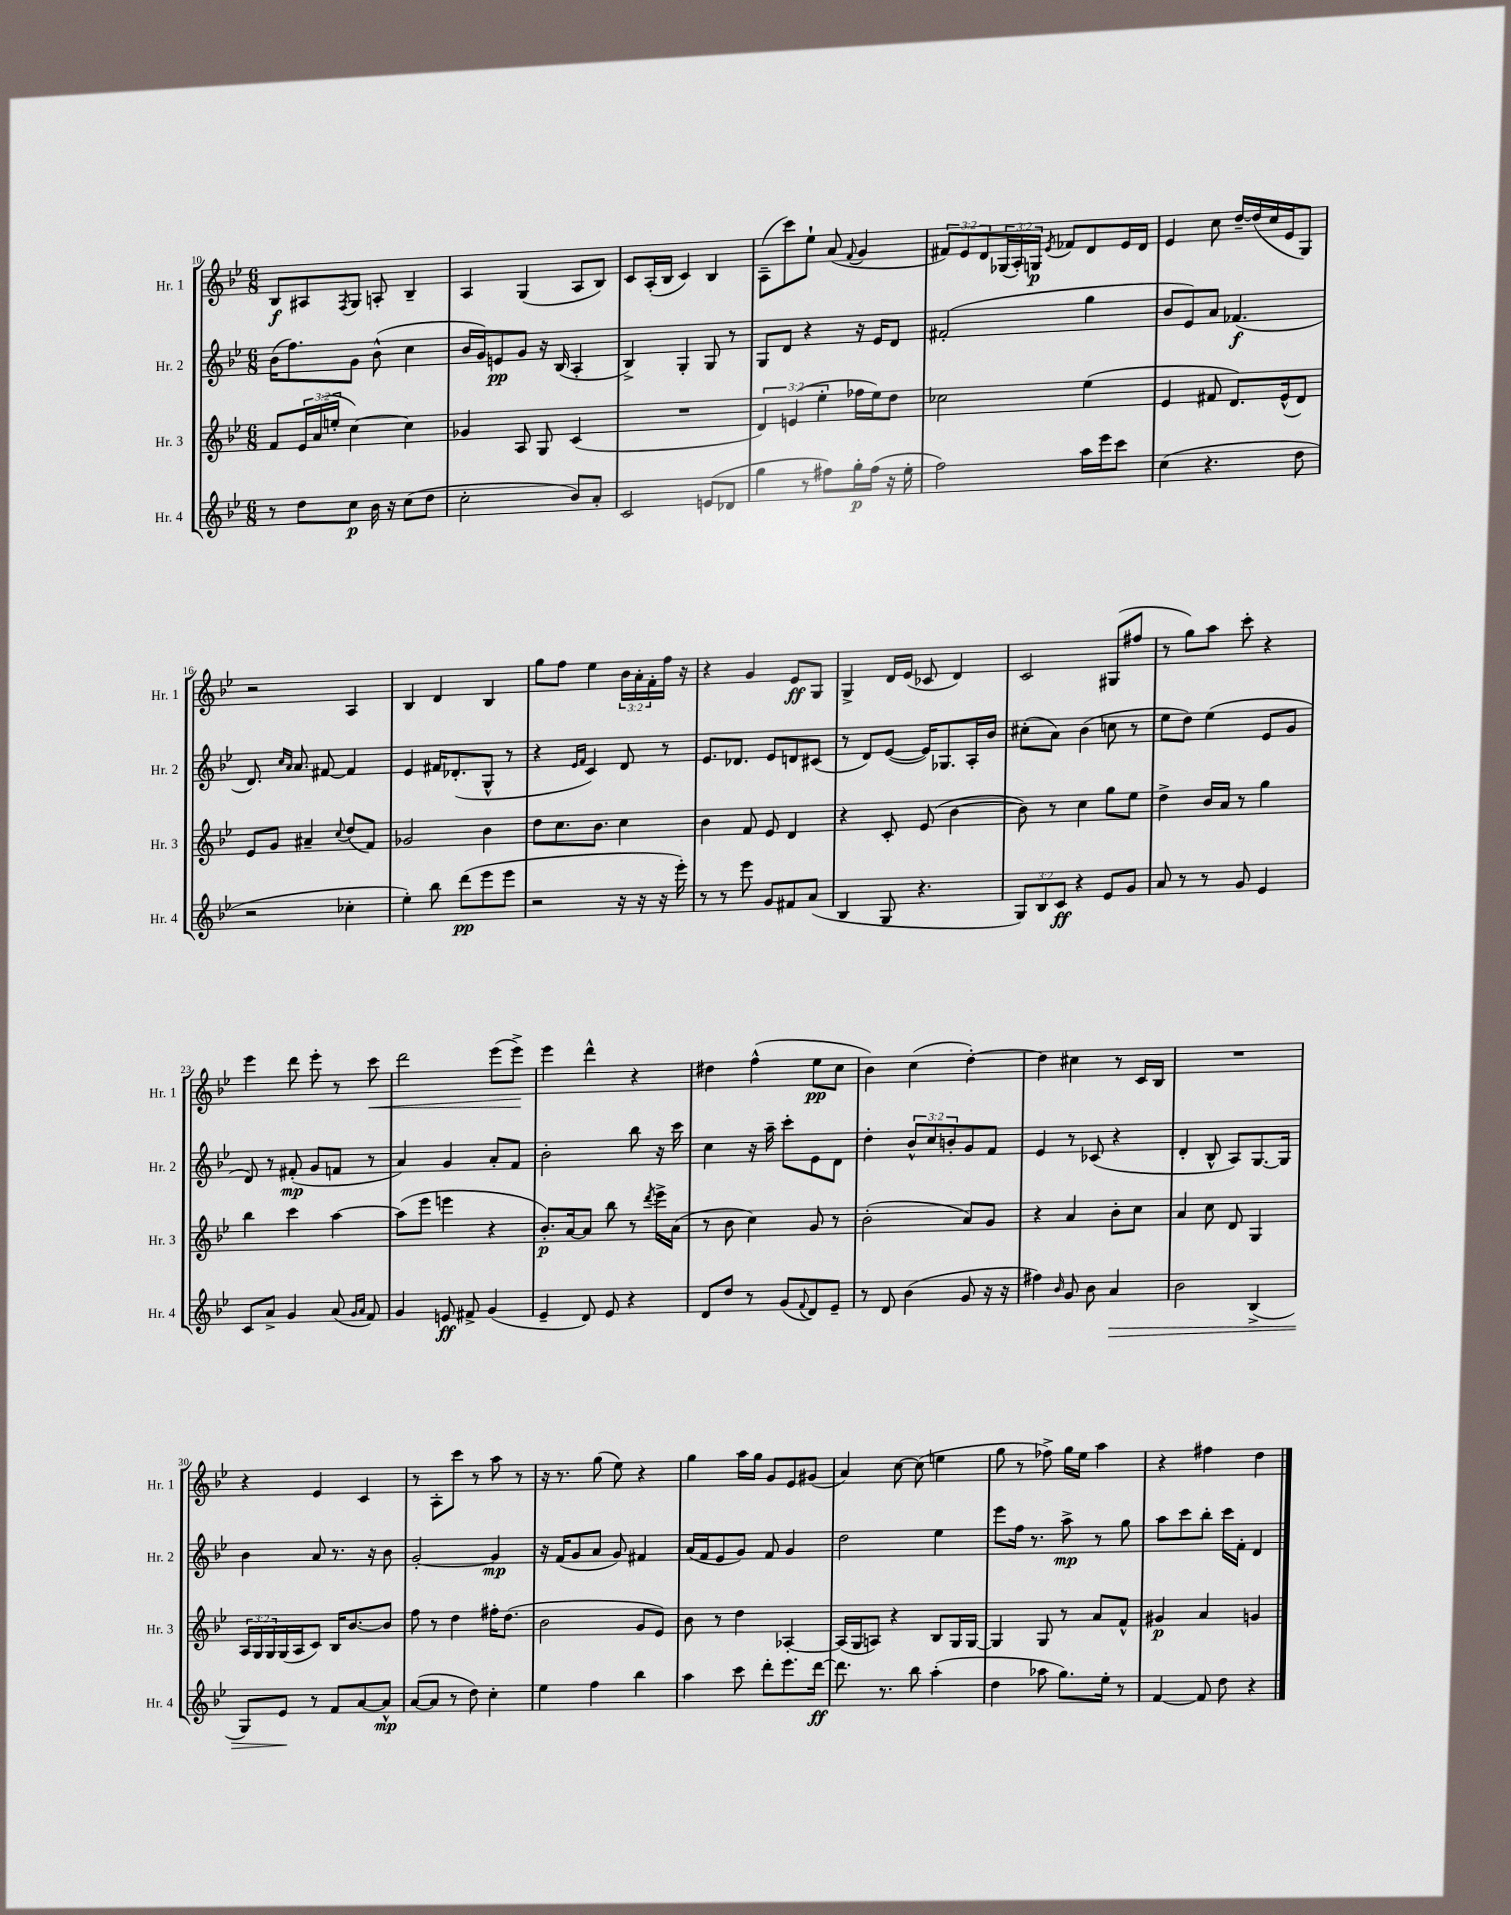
<<
\new StaffGroup <<
\new Staff = "s0" \with { instrumentName = "Hr. 1" shortInstrumentName = "Hr. 1" } {
    \clef treble \key bes \major \numericTimeSignature \time 6/8 \override Staff.TupletNumber.text = #tuplet-number::calc-fraction-text
    bes8\f ais8 \acciaccatura { f8 } g8 a8-. bes4-- |
    a4 g4( a8 bes8) |
    c'8 a16-.( bes16 c'4) bes4 |
    a8--( c'''8) ees''8-! a'8( \appoggiatura { f'8 } g'4 |
    \tuplet 3/2 { fis'8) ees'8 d'8 } \tuplet 3/2 { ges16( a16-.) g16\p } \acciaccatura { ees'8 } fes'8 d'8 ees'16 d'16 |
    ees'4 c''8 d''16~-- d''16( c''16 ees'16 g8) |
    r2 a4 |
    bes4 d'4 bes4 |
    g''8 f''8 ees''4 \tuplet 3/2 { bes'16 a'16-. f'16-. } f''16 r16 |
    r4 g'4 ees'8\ff g8 |
    g4-> d'16 ees'16( ces'8 d'4) |
    c'2 gis8( fis''8 |
    r8 g''8) a''8 c'''8-. r4 |
    ees'''4 d'''8 ees'''8-. r8 c'''8\< |
    d'''2 ees'''8( ees'''8->\!) |
    ees'''4 d'''4-^ r4 |
    dis''4 f''4-^( ees''8\pp c''8 |
    bes'4) c''4( d''4~-.) |
    d''4 cis''4 r8 c'16 bes16 |
    R2. |
    r4 ees'4 c'4 |
    r8 a8-. c'''8 r8 a''8 r8 |
    r16 r8. g''8( ees''8) r4 |
    g''4 a''16 g''16 g'8 ees'8 gis'8( |
    a'4) c''8~ c''8( e''4 |
    g''8 r8 fes''8->) g''16 ees''16 a''4 |
    r4 fis''4 d''4 \bar "|." |
}
\new Staff = "s1" \with { instrumentName = "Hr. 2" shortInstrumentName = "Hr. 2" } {
    \clef treble \key bes \major \numericTimeSignature \time 6/8 \override Staff.TupletNumber.text = #tuplet-number::calc-fraction-text
    bes'16( f''8.) g'8 bes'8-^( c''4 |
    bes'16 g'16) e'8\pp g'8 r16 bes16( a4-. |
    bes4->) g4-. g8 r8 |
    g8 d'8 r4 r16 ees'16 d'8 |
    fis'2-.( g''4 |
    bes'8 ees'8) a'8 fes'4.\f( |
    d'8.) \grace { c''16 a'16 } a'8. fis'8~ fis'4 |
    ees'4 fis'16 des'8.-.( g8-^ r8 |
    r4 \grace { ees'16 f'16 } c'4) d'8 r8 |
    ees'8. des'8. ees'8 d'8 cis'8( |
    r8 d'8) ees'8~( ees'16) ges8. a16-. bes'16 |
    cis''8-.( a'8) bes'4( c''8 r8 |
    ees''8 d''8) ees''4( ees'8 g'8 |
    d'8) r8 fis'8-.\mp( g'8 f'8 r8 |
    a'4) g'4 a'8-. f'8 |
    bes'2-. bes''8 r16 c'''16 |
    c''4 r16 a''16-- c'''8-. ees'8 d'8 |
    d''4-. \tuplet 3/2 { bes'8-^ c''8 b'8-. } g'8 f'8 |
    ees'4 r8 ces'8( r4 |
    d'4-. bes8-^ a8) g8.~ g16 |
    bes'4 a'8 r8. r16 bes'8 |
    g'2~-. g'4\mp |
    r16 f'16( g'8 a'8 g'8) fis'4 |
    a'16( f'16 ees'8 g'8) f'8 g'4 |
    d''2 ees''4 |
    ees'''8 f''16 r8. a''8->\mp r8 g''8 |
    a''8 c'''8 bes''8-. c'''16 f'16-. d'4 \bar "|." |
}
\new Staff = "s2" \with { instrumentName = "Hr. 3" shortInstrumentName = "Hr. 3" } {
    \clef treble \key bes \major \numericTimeSignature \time 6/8 \override Staff.TupletNumber.text = #tuplet-number::calc-fraction-text
    f'8 \tuplet 3/2 { ees'16 a'16( e''16-. } c''4~) c''4 |
    ges'4 a8 g8 c'4( |
    R2. |
    \tuplet 3/2 { d'4) e'4( ees''4-. } fes''16 ees''16) d''8 |
    ces''2 ees''4( |
    ees'4 fis'8 d'8.) ees'16-^( d'8) |
    ees'8 g'8 ais'4-- \appoggiatura { c''8 } d''8( f'8) |
    ges'2 bes'4 |
    d''8 c''8. bes'8. c''4 |
    bes'4 f'8 ees'8 d'4 |
    r4 c'8-. ees'8( bes'4~ |
    bes'8) r8 c''4 g''8 ees''8 |
    d''4-> bes'16 a'16 r8 g''4 |
    bes''4 c'''4 a''4~ |
    a''8( ees'''8 e'''4 r4 |
    bes'8.-.\p) a'16~ a'8 bes''8 r8 \acciaccatura { d'''8 } ees'''16-> a'16( |
    r8 bes'8 c''4) g'8 r8 |
    bes'2-.( a'8) g'8 |
    r4 a'4 bes'8-. c''8 |
    a'4 c''8 d'8 g4 |
    \tuplet 3/2 { a16 g16 g16 } g16( a16 c'8) bes16 bes'8.~ bes'8 |
    f''8 r8 d''4 fis''16-. d''8.( |
    bes'2 g'8 ees'8) |
    bes'8 r8 d''4 aes4~-. |
    aes16( g16 a8) r4 bes8 g16 g16~ |
    g4 g8 r8 a'8 f'8-^ |
    gis'4\p a'4 g'4 \bar "|." |
}
\new Staff = "s3" \with { instrumentName = "Hr. 4" shortInstrumentName = "Hr. 4" } {
    \clef treble \key bes \major \numericTimeSignature \time 6/8 \override Staff.TupletNumber.text = #tuplet-number::calc-fraction-text
    r8 d''8 c''8\p bes'16 r16 c''8( d''8 |
    c''2-. bes'8) a'8-. |
    c'2 e'8( des'8 |
    g''4 r8 fis''8) g''16-.\p fis''16( r16 ees''16-. |
    f''2) a''16 ees'''16 c'''8 |
    c''4( r4. d''8 |
    r2 ces''4-. |
    ees''4-.) bes''8 d'''8\pp( ees'''8 ees'''8 |
    r2 r16 r16 r16 ees'''16-.) |
    r8 r8 ees'''8 g'8 fis'8 a'8( |
    bes4 g8 r4. |
    \tuplet 3/2 { g8) bes8 c'8\ff } r4 ees'8 g'8 |
    a'8 r8 r8 g'8 ees'4 |
    c'8 a'8-> g'4 a'8( \grace { g'16 a'16 } f'8) |
    g'4 e'8\ff fis'8-> g'4( |
    ees'4-- d'8) ees'8 r4 |
    d'8 d''8 r8 g'8( \appoggiatura { f'8 } d'8) ees'8-- |
    r8 d'8 bes'4( g'8 r16 r16 |
    fis''4) \grace { bes'16 } g'8 bes'8 a'4\> |
    bes'2 bes4->( |
    g8) ees'8\! r8 f'8 a'8~ a'8-^\mp |
    a'8~( a'8 r8 d''8) c''4-. |
    ees''4 f''4 bes''4 |
    a''4 c'''8 d'''8-. ees'''8. d'''16~\ff |
    d'''8. r8. bes''8 a''4-.( |
    d''4 aes''8 g''8.) ees''16-. r8 |
    f'4~ f'8 d''8 r4 \bar "|." |
}
>>
>>
\layout { \context { \Score currentBarNumber = #10 } }
